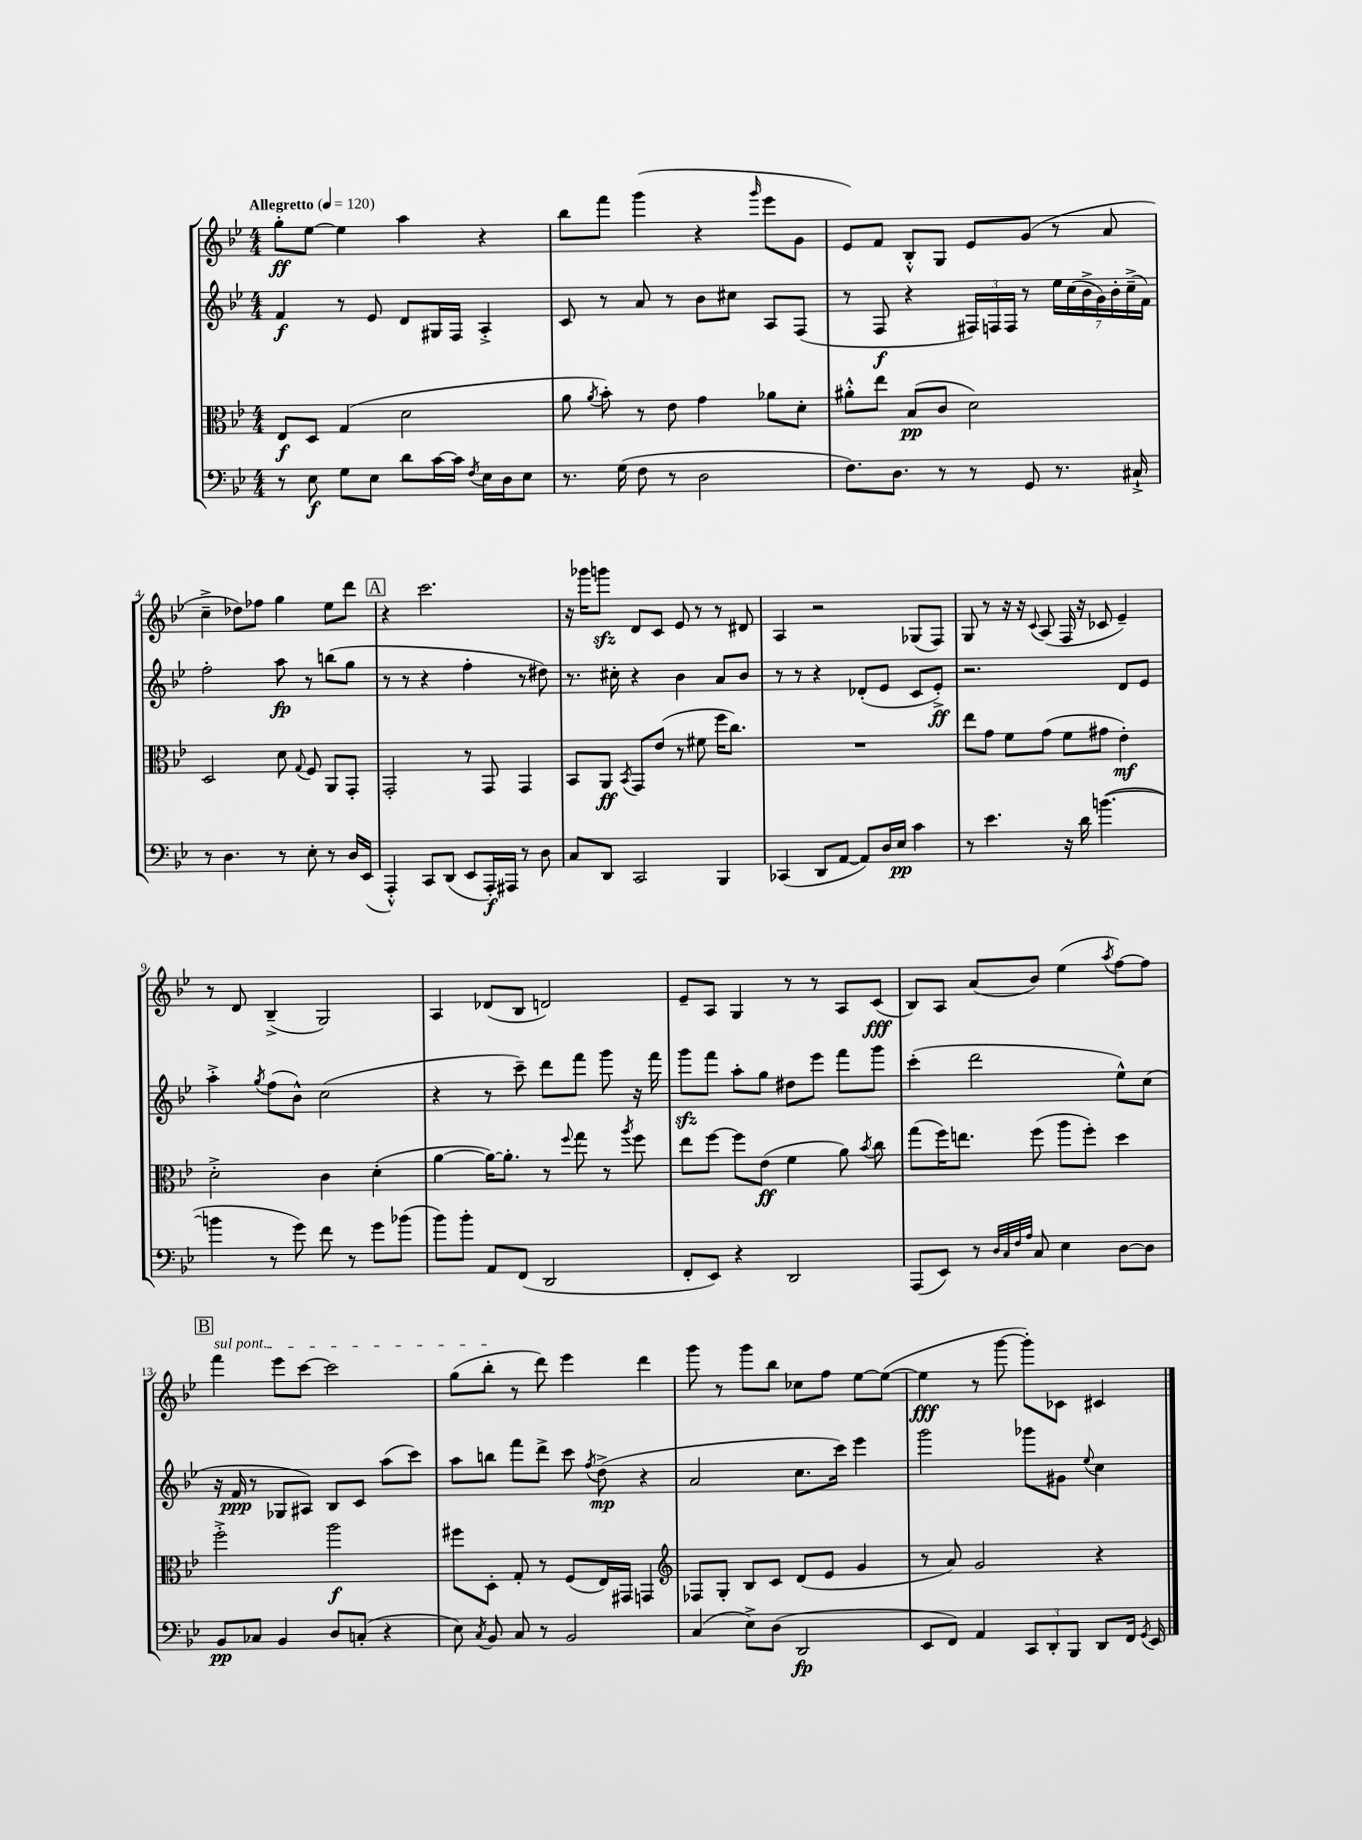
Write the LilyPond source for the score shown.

<<
\new StaffGroup <<
\new Staff = "s0" {
    \clef treble \key bes \major \numericTimeSignature \time 4/4 \tempo "Allegretto" 4 = 120
    \autoBeamOff g''8[-.\ff ees''8]~ ees''4 a''4 r4 |
    bes''8[ f'''8] g'''4( r4 \grace { g'''16 } ees'''8[ g'8] |
    ees'8[) f'8] bes8[-.-^ g8] ees'8[ g'8]( r8 a'8 |
    c''4---> des''8[) fes''8] g''4 ees''8[ d'''8] |
    \mark \markup { \box "A" } r4 c'''2. |
    r16 ges'''16[ g'''8]\sfz d'8[ c'8] ees'8 r8 r8 dis'8 |
    a4 r2 ges8[( f8]) |
    g8 r8 r16 r16 \appoggiatura { c'8 } a8( f16 r16 ces'8 ees'4--) |
    r8 d'8 bes4--->( g2) |
    a4 des'8[( bes8] d'2) |
    ees'8[-- a8] g4 r8 r8 a8[ c'8]\fff( |
    bes8[) a8] a'8[( bes'8]) ees''4( \acciaccatura { a''8 } f''8[~) f''8] |
    \mark \markup { \box "B" } \once \override TextSpanner.bound-details.left.text = \markup { \italic "sul pont." } f'''4\startTextSpan ees'''8[ c'''8]~ c'''2 |
    g''8[( bes''8]-.\stopTextSpan r8 d'''8) ees'''4 d'''4 |
    g'''8 r8 g'''8[ bes''8] ces''8[ f''8] ees''8[~ ees''8]~( |
    ees''4\fff r8 g'''8~ g'''8[-.) ces'8] cis'4 \bar "|." |
}
\new Staff = "s1" {
    \clef treble \key bes \major \numericTimeSignature \time 4/4
    \autoBeamOff f'4\f r8 ees'8 d'8[ gis16 f16] a4-.-> |
    c'8 r8 a'8 r8 bes'8[ cis''8] a8[ f8]( |
    r8 f8\f r4 \tuplet 3/2 { fis16[) f16 f16] } r8 \tuplet 7/4 { ees''16[ c''16( bes'16-> g'16) bes'16-. c''16--->( f'16]) } |
    f''2-. a''8\fp r8 b''8[( g''8] |
    \mark \markup { \box "A" } r8 r8 r4 f''4-. r8 dis''8) |
    r8. cis''16-. r4 bes'4 a'8[ bes'8] |
    r8 r8 r4 des'8[-.( ees'8] c'8[ ees'8]-.->\ff) |
    r2. d'8[ ees'8] |
    a''4-.-> \acciaccatura { g''8 } f''8[( bes'8]-^) c''2( |
    r4 r8 c'''8--) d'''8[ f'''8] g'''8 r16 f'''16 |
    g'''8[\sfz f'''8] a''8[-. g''8] dis''8[ ees'''8] f'''8[ g'''8] |
    c'''4-.( d'''2 ees''8[-^) c''8]( |
    \mark \markup { \box "B" } r16 f'16\ppp r8 ges8[ ais8]) bes8[ c'8] a''8[( c'''8]) |
    a''8[ b''8] f'''8[ d'''8]-> c'''8 \acciaccatura { f''8 } d''8->\mp( r4 |
    a'2 c''8.[ c'''16]) ees'''4 |
    g'''2 ges'''8[ gis'8] \appoggiatura { ees''8 } c''4 \bar "|." |
}
\new Staff = "s2" {
    \clef alto \key bes \major \numericTimeSignature \time 4/4
    \autoBeamOff ees8[\f d8] g4( d'2 |
    a'8 \acciaccatura { a'8 } bes'8-.) r8 ees'8 g'4 aes'8[ d'8]-. |
    ais'8[-.-^ ees''8] bes8[\pp( c'8] d'2) |
    d2 d'8 \appoggiatura { g8 } f8 a,8[ g,8]-. |
    \mark \markup { \box "A" } g,2-. r8 g,8 g,4 |
    bes,8[ a,8]\ff \acciaccatura { bes,8 } g,8[ ees'8]( r8 fis'8 f''16[ c''8.]) |
    R1 |
    ees''8[ g'8] f'8[ g'8]( f'8[ gis'8] ees'4-.\mf) |
    d'2-.-> c'4 d'4-.( |
    a'4~ a'16[~) a'8.]-. r8 \appoggiatura { f''8 } g''8 r8 \acciaccatura { a''8 } f''8 |
    ees''8[ f''8]~ f''8[ ees'8]\ff( f'4 a'8) \acciaccatura { bes'8 } c''8 |
    g''8[( f''16) e''8.] f''8( a''8[ f''8]-.) d''4 |
    \mark \markup { \box "B" } f''2-.-> a''2\f |
    fis''8[ d8]-. g8-. r8 f8[( ees16) gis,16] g,4 |
    \clef treble fes8[ g8]-. bes8[ c'8] d'8[( ees'8] g'4 |
    r8 a'8) g'2 r4 \bar "|." |
}
\new Staff = "s3" {
    \clef bass \key bes \major \numericTimeSignature \time 4/4
    \autoBeamOff r8 ees8\f g8[ ees8] d'8[ c'16~ c'16] \acciaccatura { f8 } ees16[ d16 ees8] |
    r8. g16( f8 r8 d2 |
    f8.[) d8.] r8 r8 g,8 r8. cis16-!-> |
    r8 d4. r8 ees8-. r8 d16[ ees,16]( |
    \mark \markup { \box "A" } a,,4-.-^) c,8[ d,8]( ees,8[ a,,16-.\f) ais,,16] r8 d8 |
    c8[ d,8] c,2 bes,,4 |
    ces,4( d,8[ a,8]~ a,8[) d16 ees16]\pp c'4 |
    r8 ees'4. r16 d'16 b'4.~( |
    b'4 r8 g'8) f'8 r8 g'8[ bes'8]( |
    bes'8[) bes'8]-. a,8[ f,8]( d,2 |
    f,8[-. ees,8]) r4 d,2 |
    a,,8[( ees,8]) r8 \grace { d32[ c32 f32 a32] } c8 ees4 d8[~ d8] |
    \mark \markup { \box "B" } bes,8[\pp ces8] bes,4 d8[ c8]-.( r4 |
    ees8) \acciaccatura { c8 } bes,8 c8 r8 bes,2 |
    c4( ees8[->) d8]( d,2\fp |
    ees,8[ f,8]) a,4 \tuplet 3/2 { c,8[ d,8-. bes,,8] } d,8[ f,16] \acciaccatura { g,8 } ees,16 \bar "|." |
}
>>
>>
